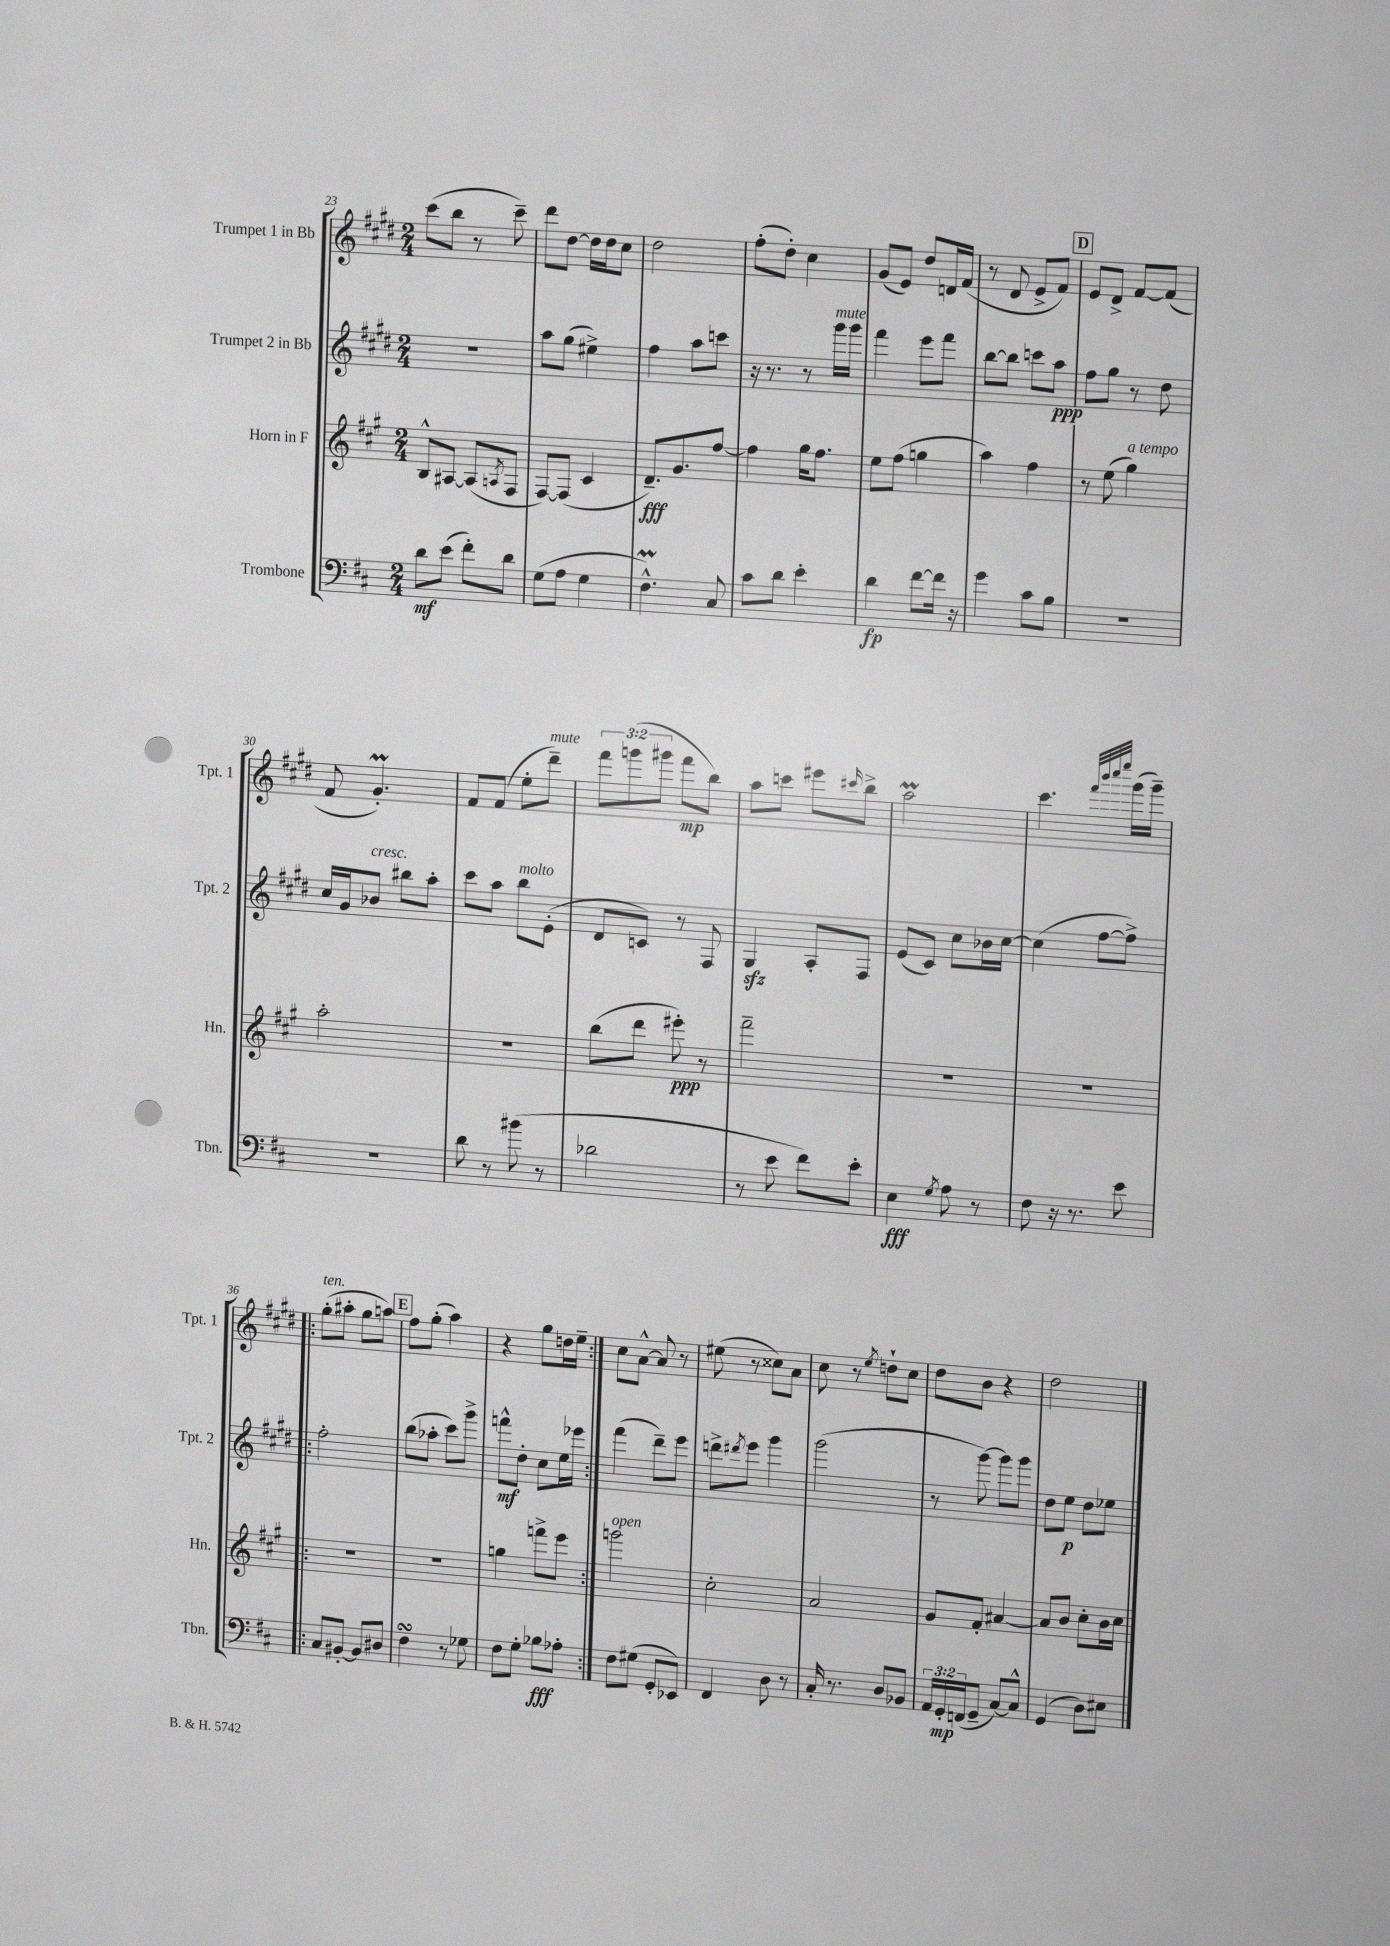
<<
\new StaffGroup <<
\new Staff = "s0" \with { instrumentName = "Trumpet 1 in Bb" shortInstrumentName = "Tpt. 1" } {
    \clef treble \key e \major \numericTimeSignature \time 2/4 \override Staff.TupletNumber.text = #tuplet-number::calc-fraction-text
    cis'''8( b''8 r8 cis'''8--) |
    dis'''8 dis''8~ dis''16 dis''16 cis''8 |
    dis''2 |
    fis''8-.( dis''8-.) cis''4 |
    gis'8( e'8) dis''8 d'16 fis'16( |
    r8 dis'8 e'8-> fis'8) |
    \mark \markup { \box "D" } e'8 dis'8-> fis'8~ fis'8( |
    fis'8 gis'4.-.\prall) |
    fis'8 fis'8( e''8-. dis'''8--^\markup { \italic "mute" }) |
    \tuplet 3/2 { fis'''8 g'''8( gis'''8 } fis'''8\mp b''8) |
    a''8 c'''8 eis'''8 \grace { cis'''16 } b''8-> |
    a''2\prall |
    cis'''4. \grace { fis'''32 b'''32 cis''''32 e''''32 } gis'''16( gis'''16--) |
    \repeat volta 2 { gis''8-.^\markup { \italic "ten." }( ais''8-. gis''8 a''8) |
    \mark \markup { \box "E" } fis''8 gis''8-.( a''4) |
    r4 gis''8 d''16 e''16-- | }
    cis''8 a'8~-^ a'8 r8 |
    eis''8( r8 cisis''8) a'8 |
    cis''8 r8 \acciaccatura { e''8 } d''8-! cis''8 |
    dis''8 b'8 r4 |
    dis''2 \bar "|." |
}
\new Staff = "s1" \with { instrumentName = "Trumpet 2 in Bb" shortInstrumentName = "Tpt. 2" } {
    \clef treble \key e \major \numericTimeSignature \time 2/4
    r2 |
    a''8 gis''8( eis''4->) |
    fis''4 a''8 c'''8 |
    r16 r8. r8 gis'''16^\markup { \italic "mute" } gis'''16 |
    fis'''4 e'''8 fis'''8 |
    b''8~ b''8 c'''8 a''8\ppp |
    \mark \markup { \box "D" } fis''8 gis''8 r8 dis''8 |
    cis''16 gis'16 bes'8^\markup { \italic "cresc." } bis''8 a''8-. |
    cis'''8 a''8 b''8^\markup { \italic "molto" } e'8-.( |
    dis'8 c'8) r8 fis8 |
    gis4\sfz a8-. fis8 |
    e'8( cis'8) cis''8 bes'16 cis''16~ |
    cis''4( fis''8~ fis''8->) |
    \repeat volta 2 { fis''2-. |
    \mark \markup { \box "E" } b''8( aes''8-. cis'''8) gis'''8-> |
    f'''8-^\mf dis''8-. cis''8 e''16 ees'''16 | }
    fis'''4( dis'''8--) e'''8 |
    d'''8-> \acciaccatura { dis'''8 } e'''8 gis'''4 |
    gis'''2( |
    r8 gis'''8~) gis'''8 gis'''8 |
    dis''8 e''8\p dis''8 ees''8 \bar "|." |
}
\new Staff = "s2" \with { instrumentName = "Horn in F" shortInstrumentName = "Hn." } {
    \clef treble \key a \major \numericTimeSignature \time 2/4
    b8-^ ais8~ ais8( \acciaccatura { a8 } fis8 |
    fis8~) fis8( cis'4 |
    d'8.--\fff) gis'8. fis''8~ |
    fis''4 gis''16 fis''8. |
    e''8 fis''8( g''4 |
    a''4) fis''4 |
    \mark \markup { \box "D" } r8 e''8( gis''4^\markup { \italic "a tempo" }) |
    a''2-. |
    R2 |
    b''8( d'''8 eis'''8-.\ppp) r8 |
    fis'''2-- |
    R2 |
    R2 |
    \repeat volta 2 { R2 |
    \mark \markup { \box "E" } R2 |
    g''4 f'''8-> e'''8 | }
    g'''2^\markup { \italic "open" } |
    cis''2-. |
    a'2 |
    gis'8 fis'8-. ais'4~ |
    ais'8 b'8 cis''8-. b'16 cis''16 \bar "|." |
}
\new Staff = "s3" \with { instrumentName = "Trombone" shortInstrumentName = "Tbn." } {
    \clef bass \key d \major \numericTimeSignature \time 2/4 \override Staff.TupletNumber.text = #tuplet-number::calc-fraction-text
    d'8\mf e'8( fis'8-.) d'8 |
    g8( a8 g4 |
    fis4.-^\prall) cis8 |
    cis'8 d'8 e'4-. |
    d'4\fp fis'8~ fis'16 r16 |
    g'4 cis'8 b8 |
    \mark \markup { \box "D" } R2 |
    R2 |
    d'8 r8 bis'8( r8 |
    des'2 |
    r8 e'8 fis'8) e'8-. |
    e4\fff \acciaccatura { g8 } a8 r8 |
    fis8 r16 r8. e'8 |
    \repeat volta 2 { cis8 bis,8~-. bis,8 dis8 |
    \mark \markup { \box "E" } fis4\turn r8 ges8 |
    fis8 g8-. bes8\fff aes8-. | }
    fis8 gis8( g,8-. ees,8) |
    fis,4 d8 r8 |
    cis16-. r8. d8 bes,8 |
    \tuplet 3/2 { a,16 g,16-.\mp f,16( } g,8-- cis8~) cis8-^ |
    g,4( d8) eis8 \bar "|." |
}
>>
>>
\layout { \context { \Score currentBarNumber = #23 } }
